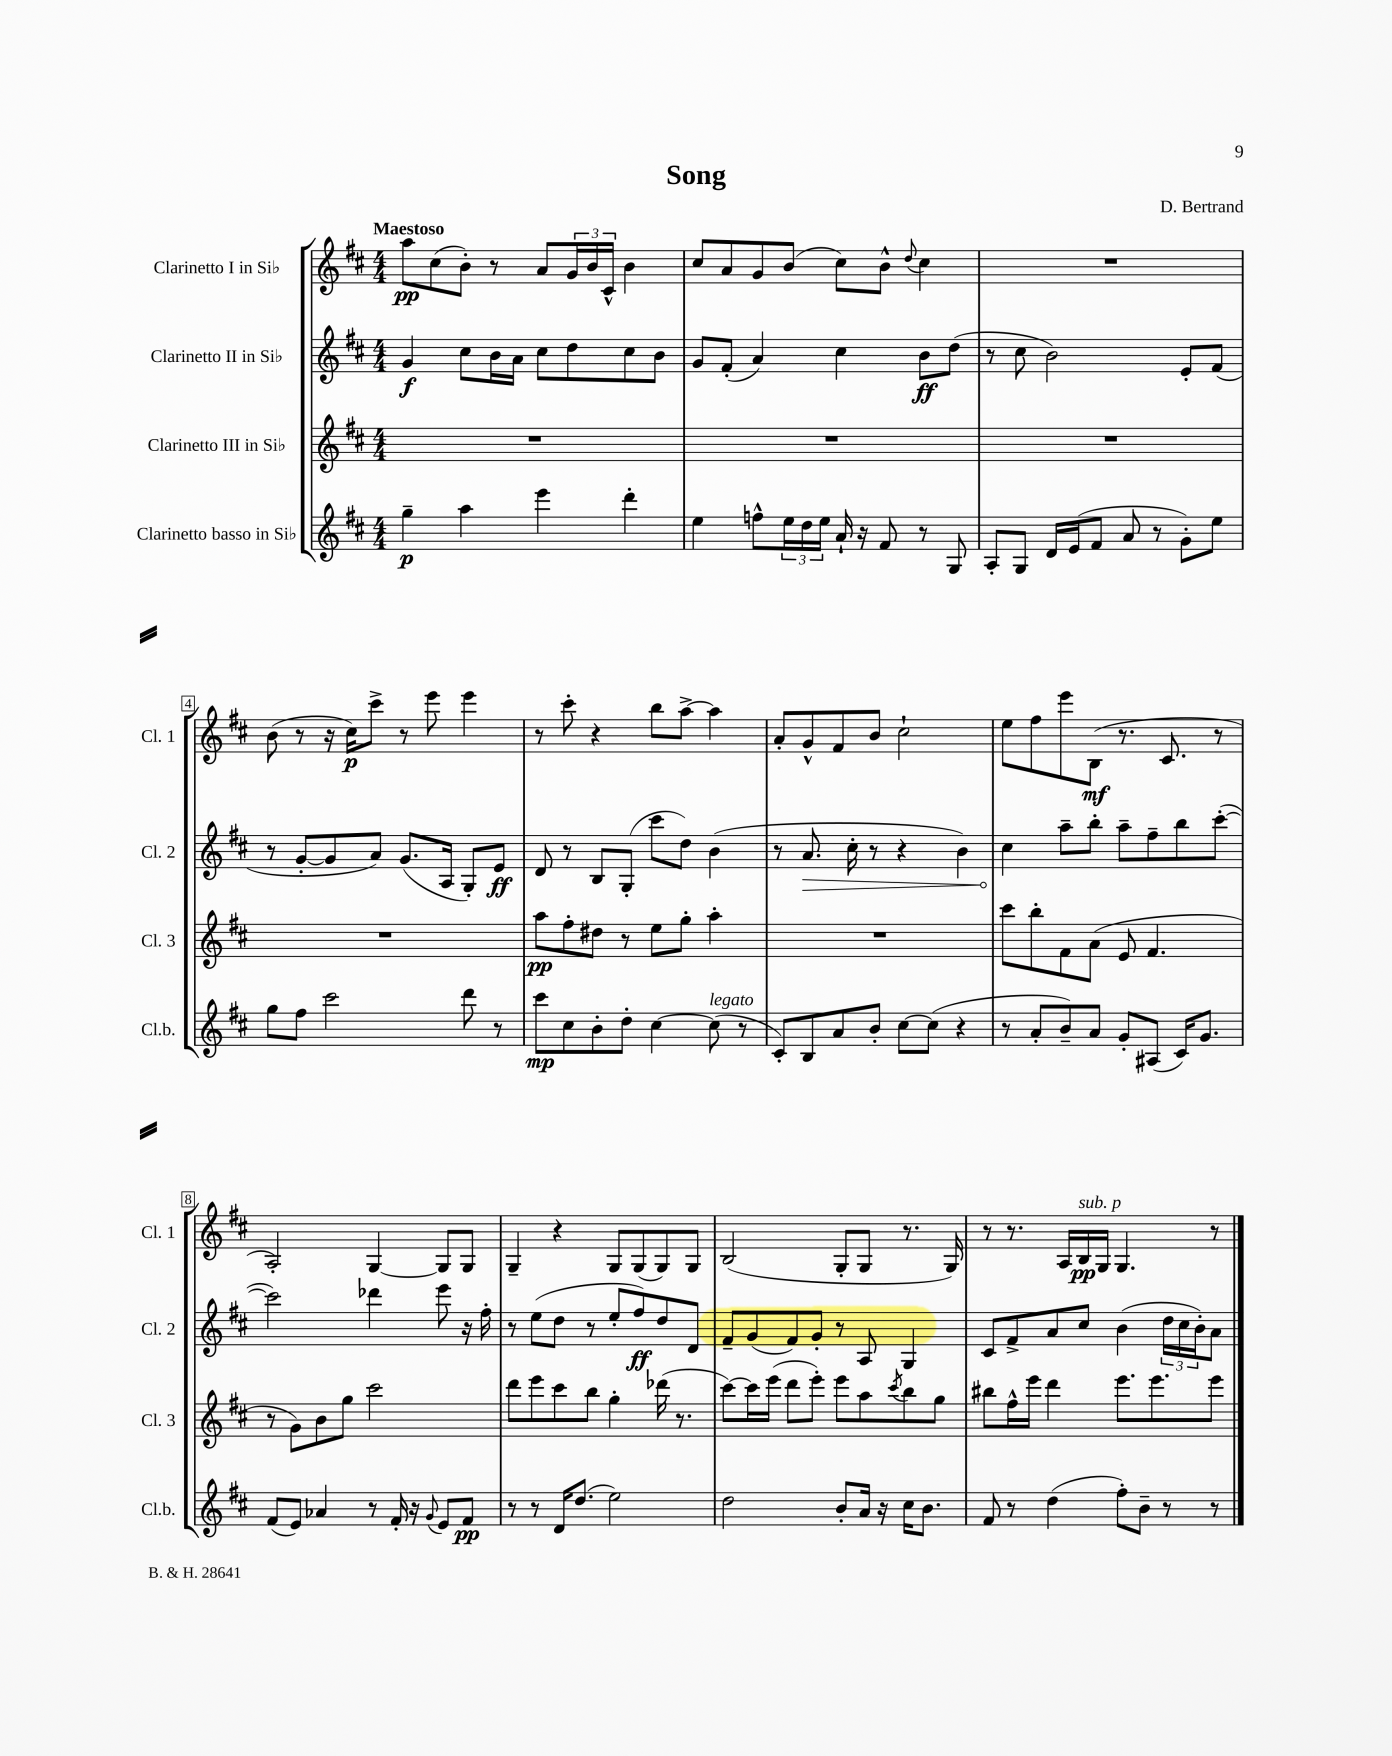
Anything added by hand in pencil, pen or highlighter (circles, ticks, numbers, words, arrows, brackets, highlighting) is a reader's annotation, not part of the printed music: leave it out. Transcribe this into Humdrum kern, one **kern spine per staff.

**kern	**dynam	**kern	**dynam	**kern	**dynam	**kern	**dynam
*part4	*part4	*part3	*part3	*part2	*part2	*part1	*part1
*staff4	*staff4	*staff3	*staff3	*staff2	*staff2	*staff1	*staff1
*I"Clarinetto basso in Si♭	*	*I"Clarinetto III in Si♭	*	*I"Clarinetto II in Si♭	*	*I"Clarinetto I in Si♭	*
*I'Cl.b.	*	*I'Cl. 3	*	*I'Cl. 2	*	*I'Cl. 1	*
*clefG2	*	*clefG2	*	*clefG2	*	*clefG2	*
*k[f#c#]	*	*k[f#c#]	*	*k[f#c#]	*	*k[f#c#]	*
*M4/4	*	*M4/4	*	*M4/4	*	*M4/4	*
=1	=1	=1	=1	=1	=1	=1	=1
!	!	!	!	!	!	!LO:TX:a:B:t=Maestoso	!
4gg~\	p	1r	.	4g/	f	8aa\L	pp
.	.	.	.	.	.	(8cc#\	.
4aa\	.	.	.	8cc#\L	.	8b'\J)	.
.	.	.	.	16b\L	.	8r	.
.	.	.	.	16a\JJ	.	.	.
4eee\	.	.	.	8cc#\L	.	8a/L	.
.	.	.	.	8dd\	.	24g/L	.
.	.	.	.	.	.	24b/	.
.	.	.	.	.	.	24c#^^/JJ	.
4ddd'\	.	.	.	8cc#\	.	4b\	.
.	.	.	.	8b\J	.	.	.
=2	=2	=2	=2	=2	=2	=2	=2
4ee\	.	1r	.	8g/L	.	8cc#/L	.
.	.	.	.	(8f#'/J	.	8a/	.
8ffn^^\L	.	.	.	4a/)	.	8g/	.
24ee\L	.	.	.	.	.	(8b/J	.
24dd\	.	.	.	.	.	.	.
24ee\JJ	.	.	.	.	.	.	.
16a`/	.	.	.	4cc#\	.	8cc#\L)	.
16r	.	.	.	.	.	.	.
8f#/	.	.	.	.	.	8b^^\J	.
.	.	.	.	.	.	8qqdd/	.
8r	.	.	.	8b\L	ff	4cc#\	.
8G/	.	.	.	(8dd\J	.	.	.
=3	=3	=3	=3	=3	=3	=3	=3
8A'/L	.	1r	.	8r	.	1r	.
8G/J	.	.	.	8cc#\	.	.	.
16d/LL	.	.	.	2b\)	.	.	.
(16e/J	.	.	.	.	.	.	.
8f#/J	.	.	.	.	.	.	.
8a/	.	.	.	.	.	.	.
8r	.	.	.	.	.	.	.
8g'\L)	.	.	.	8e'/L	.	.	.
8ee\J	.	.	.	(8f#/J	.	.	.
!!LO:LB:g=z
=4	=4	=4	=4	=4	=4	=4	=4
8gg\L	.	1r	.	8r	.	(8b\	.
8ff#\J	.	.	.	[8g'/L	.	8r	.
2ccc#\	.	.	.	8g/]	.	16r	.
.	.	.	.	.	.	16cc#\KL)	p
.	.	.	.	8a/J)	.	8ccc#^\J	.
.	.	.	.	(8.g/L	.	8r	.
.	.	.	.	.	.	8eee\	.
.	.	.	.	16A/Jk	.	.	.
8ddd\	.	.	.	8G'/L)	.	4eee\	.
8r	.	.	.	8e/J	ff	.	.
=5	=5	=5	=5	=5	=5	=5	=5
8ccc#\L	mp	8aa\L	pp	8d/	.	8r	.
8cc#\	.	8ff#'\	.	8r	.	8ccc#'\	.
8b'\	.	8dd#X\J	.	8B/L	.	4r	.
8dd'\J	.	8r	.	(8G'/J	.	.	.
[4cc#\	.	8ee\L	.	8ccc#\L	.	8bb\L	.
.	.	8gg'\J	.	8dd\J)	.	[8aa^\J	.
!LO:TX:a:i:t=legato	!	!	!	!	!	!	!
(8cc#\]	.	4aa'\	.	(4b\	.	4aa\]	.
8r	.	.	.	.	.	.	.
=6	=6	=6	=6	=6	=6	=6	=6
8c#'/L)	.	1r	.	8r	.	8a'/L	.
!	!	!	!	!	!LO:HP:b	!	!
8B/	.	.	.	8.a/	>	8g^^/	.
8a/	.	.	.	.	.	8f#/	.
.	.	.	.	16cc#'\	.	.	.
8b'/J	.	.	.	8r	.	8b/J	.
[8cc#\L	.	.	.	4r	.	2cc#`\	.
(8cc#\J]	.	.	.	.	.	.	.
4r	.	.	.	4b\)	.	.	.
=7	=7	=7	=7	=7	=7	=7	=7
8r	.	8ccc#\L	.	4cc#\	.	8ee\L	.
8a'/L	.	8bb'\	.	.	.	8ff#\	.
8b~/)	.	8f#\	.	8aa~\L	]	8eee\	.
8a/J	.	(8a\J	.	8bb'\J	.	(8B\J	mf
8g'/L	.	8e/	.	8aa~\L	.	8.r	.
(8A#X/J	.	4.f#/	.	8ff#~\	.	.	.
.	.	.	.	.	.	8.c#/	.
16c#/KL)	.	.	.	8bb\	.	.	.
8.g/J	.	.	.	.	.	.	.
.	.	.	.	([8ccc#'\J	.	8r	.
!!LO:LB:g=z
=8	=8	=8	=8	=8	=8	=8	=8
(8f#/L	.	8r	.	2ccc#\])	.	2A'/)	.
8e/J)	.	8g\L)	.	.	.	.	.
4a-X/	.	8b\	.	.	.	.	.
.	.	8gg\J	.	.	.	.	.
8r	.	2ccc#\	.	4ddd-X\	.	[4G/	.
16f#'/	.	.	.	.	.	.	.
16r	.	.	.	.	.	.	.
8qqg/	.	.	.	.	.	.	.
8e/L	.	.	.	8eee\	.	8G/L]	.
8f#/J	pp	.	.	16r	.	8G/J	.
.	.	.	.	16ff#'\	.	.	.
=9	=9	=9	=9	=9	=9	=9	=9
8r	.	8ddd\L	.	8r	.	4G~/	.
8r	.	8eee\	.	(8ee\L	.	.	.
16d/KL	.	8ccc#\	.	8dd\J	.	4r	.
(8.dd/J	.	.	.	.	.	.	.
.	.	8bb\J	.	8r	.	.	.
2ee\)	.	4gg'\	.	8ee'/L	.	8G/L	.
.	.	.	.	8ff#/)	ff	(8G/	.
.	.	(16ddd-X\	.	8dd/	.	8G/)	.
.	.	8.r	.	.	.	.	.
.	.	.	.	8d/J	.	8G/J	.
=10	=10	=10	=10	=10	=10	=10	=10
2dd\	.	[8ccc#\L)	.	8f#~/L	.	(2B/	.
.	.	16ccc#\L]	.	(8g/	.	.	.
.	.	(16eee\JJ	.	.	.	.	.
.	.	8ddd\L	.	8f#/)	.	.	.
.	.	8eee'\J)	.	8g'/J	.	.	.
8b'/L	.	8eee\L	.	8r	.	8G'/L	.
16a/Jk	.	8aa\	.	8A/	.	8G/J	.
16r	.	.	.	.	.	.	.
.	.	8qccc#/	.	.	.	.	.
16cc#\KL	.	8bb\	.	4G/	.	8.r	.
8.b\J	.	.	.	.	.	.	.
.	.	8gg\J	.	.	.	.	.
.	.	.	.	.	.	16G/)	.
=11	=11	=11	=11	=11	=11	=11	=11
8f#/	.	8bb#X\L	.	8c#/L	.	8r	.
8r	.	16ff#^^\L	.	8f#^/	.	8.r	.
.	.	16eee\JJ	.	.	.	.	.
(4dd\	.	4ddd\	.	8a/	.	.	.
.	.	.	.	.	.	16A/LL	.
!	!	!	!	!	!	!LO:TX:a:i:t=sub. p	!
.	.	.	.	8cc#/J	.	16B/	pp
.	.	.	.	.	.	16G/JJ	.
8ff#'\L)	.	8.eee\L	.	(4b\	.	4.G/	.
8b~\J	.	.	.	.	.	.	.
.	.	8.eee\	.	.	.	.	.
8r	.	.	.	24dd\LL	.	.	.
.	.	.	.	24cc#\	.	.	.
.	.	.	.	24b'\J)	.	.	.
8r	.	8eee\J	.	8a\J	.	8r	.
==	==	==	==	==	==	==	==
*-	*-	*-	*-	*-	*-	*-	*-
